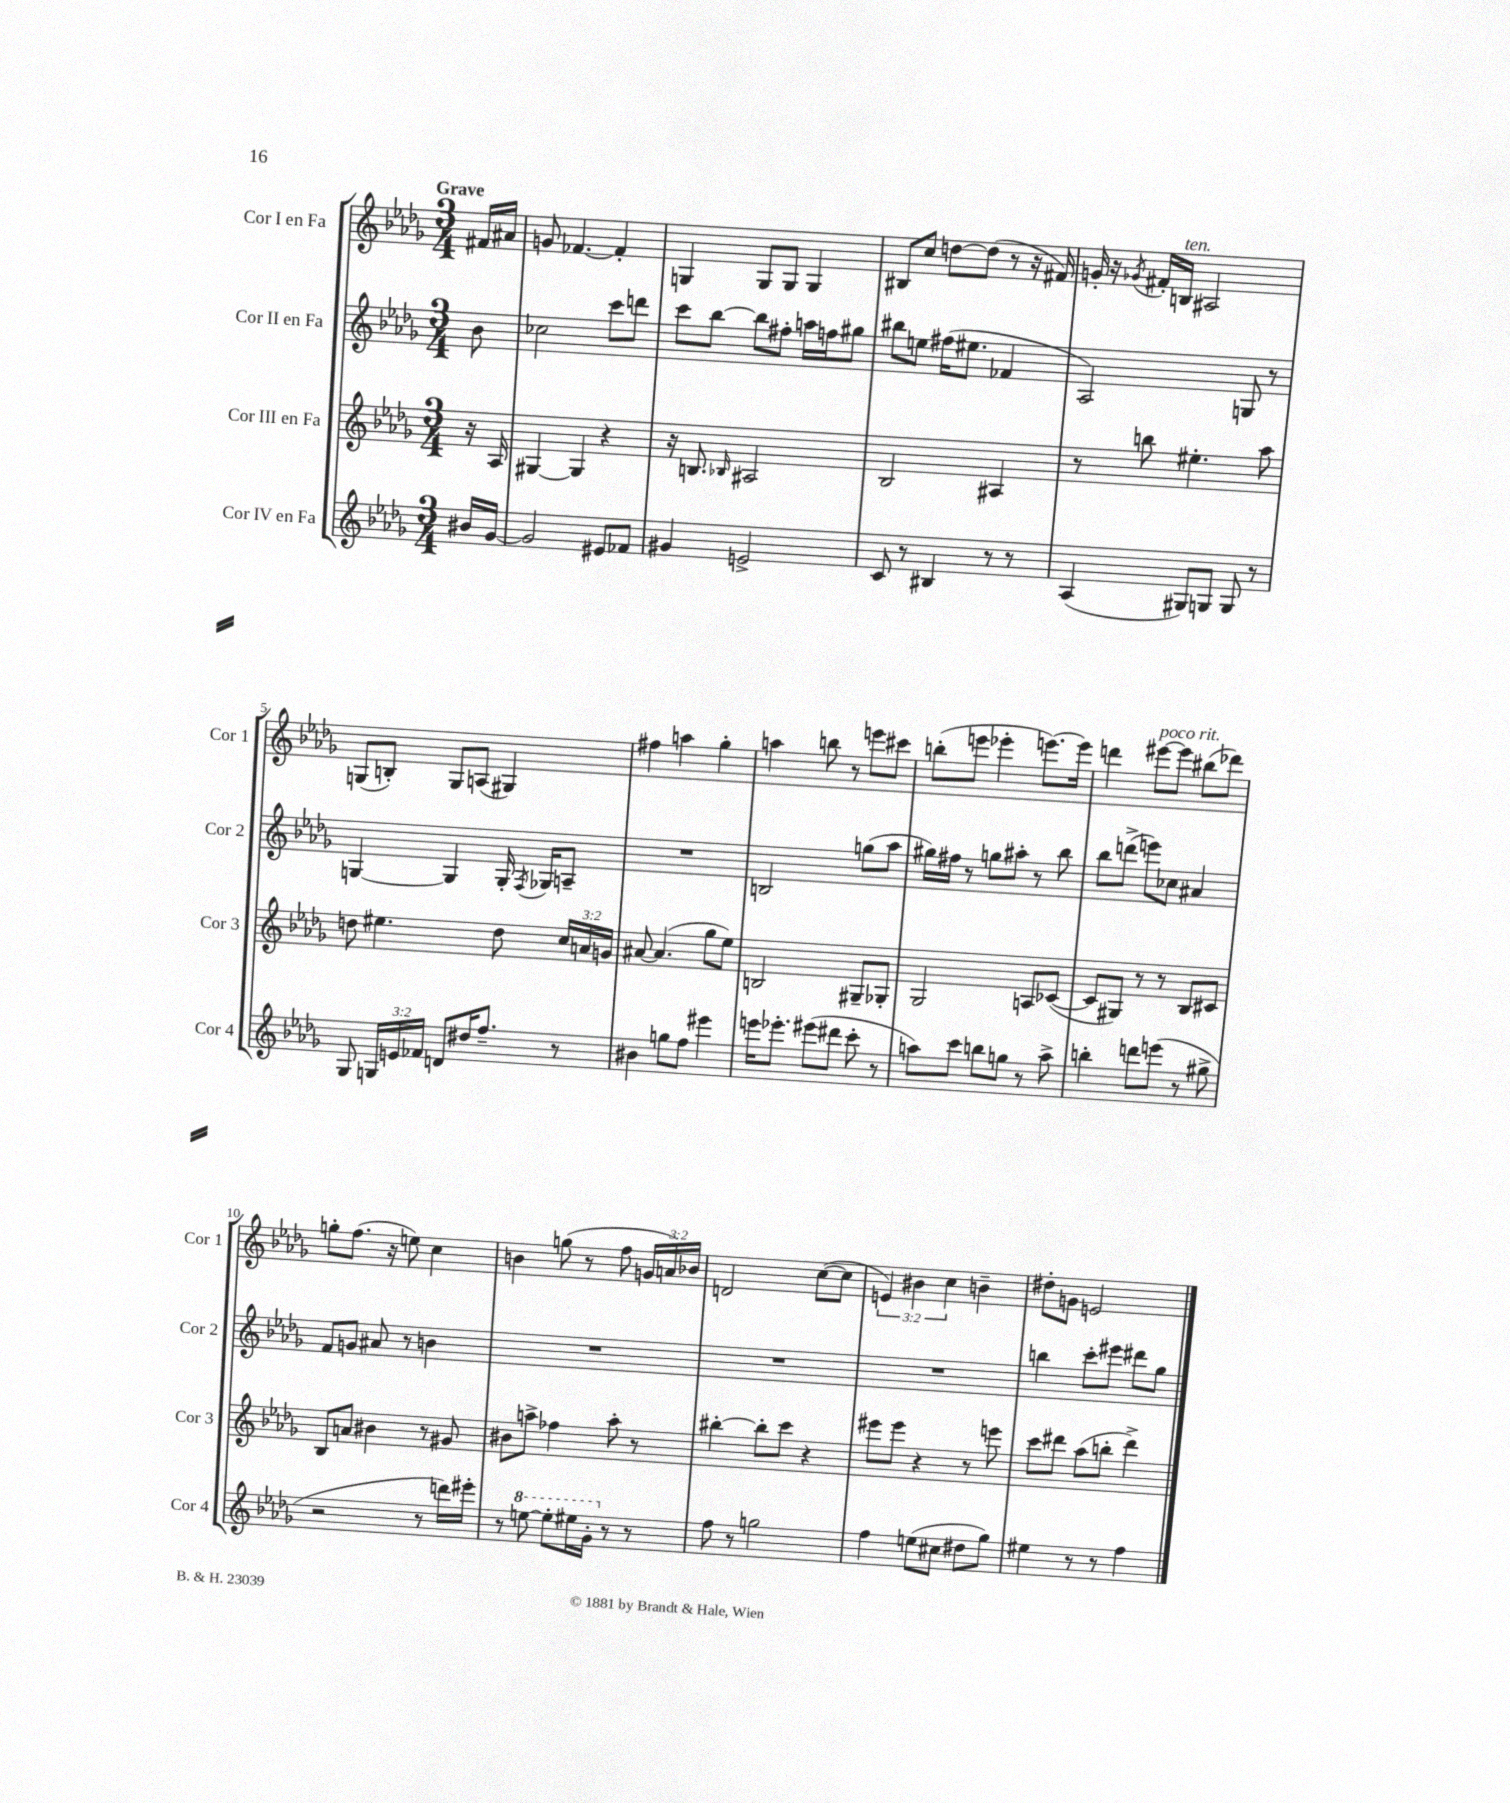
<<
\new StaffGroup <<
\new Staff = "s0" \with { instrumentName = "Cor I en Fa" shortInstrumentName = "Cor 1" } {
    \clef treble \key des \major \numericTimeSignature \time 3/4 \override Staff.TupletNumber.text = #tuplet-number::calc-fraction-text \partial 8 \tempo "Grave"
    \autoBeamOff fis'16[ ais'16] |
    g'8 fes'4.~ fes'4-. |
    g4 g8[ g8] g4 |
    bis8[ c''8] d''8[~ d''8]( r8 r16 fis'16) |
    g'16-. r16 \acciaccatura { ges'8 } fis'16[-. b16]^\markup { \italic "ten." } ais2 |
    g8[( b8]-.) g8[ a8]( gis4) |
    fis''4 a''4 ges''4-. |
    a''4 b''8 r8 e'''8[ cis'''8] |
    b''8[-.( e'''8] ees'''4-. e'''8.[~) e'''16] |
    d'''4 eis'''8[~^\markup { \italic "poco rit." } eis'''8] bis''8[( des'''8]) |
    g''8[-. f''8.]( r16 e''8) c''4 |
    b'4 g''8( r8 f''8 \tuplet 3/2 { g'16[ a'16) bes'16] } |
    d'2 c''8[~( c''8] |
    \tuplet 3/2 { e'4) bis'4 c''4 } b'4-- |
    dis''8[-. g'8] e'2 \bar "|." |
}
\new Staff = "s1" \with { instrumentName = "Cor II en Fa" shortInstrumentName = "Cor 2" } {
    \clef treble \key des \major \numericTimeSignature \time 3/4 \partial 8
    \autoBeamOff bes'8 |
    ces''2 c'''8[ d'''8] |
    c'''8[ bes''8]~ bes''8[ fis''8]-. a''16[ f''16 gis''8] |
    bis''8[ e''8] fis''16[( eis''8.] fes'4 |
    aes2) g8 r8 |
    g4~ g4 g16-. \acciaccatura { f8 } ges16[ a8]-- |
    R2. |
    b2 g''8[( aes''8] |
    gis''16[) fis''16] r8 g''8[ ais''8]-. r8 bes''8 |
    bes''8[ d'''8]->( e'''8[) ces''8] ais'4 |
    f'8[ g'8] ais'8 r8 b'4 |
    R2. |
    R2. |
    R2. |
    b''4 c'''8[-. eis'''8] dis'''8[ ges''8] \bar "|." |
}
\new Staff = "s2" \with { instrumentName = "Cor III en Fa" shortInstrumentName = "Cor 3" } {
    \clef treble \key des \major \numericTimeSignature \time 3/4 \override Staff.TupletNumber.text = #tuplet-number::calc-fraction-text \partial 8
    \autoBeamOff r16 aes16 |
    gis4~ gis4 r4 |
    r16 b8. \grace { bes16 } ais2 |
    bes2 ais4 |
    r8 b''8 eis''4.-. aes''8 |
    d''8 eis''4. d''8 \tuplet 3/2 { c''16[ a'16 g'16] } |
    ais'8~ ais'4.( ges''8[ ees''8]) |
    b2 gis8[-- ges8]-. |
    ges2 a8[ ces'8]~( |
    ces'8[ gis8]) r8 r8 bes8[ cis'8] |
    bes8[ a'8] bis'4 r8 gis'8 |
    bis'8[ a''8]-> fes''4 a''8-. r8 |
    bis''4~-. bis''8[-. c'''8] r4 |
    eis'''8[ eis'''8] r4 r8 e'''8 |
    c'''8[ dis'''8] aes''8[( b''8]-. dis'''4->) \bar "|." |
}
\new Staff = "s3" \with { instrumentName = "Cor IV en Fa" shortInstrumentName = "Cor 4" } {
    \clef treble \key des \major \numericTimeSignature \time 3/4 \override Staff.TupletNumber.text = #tuplet-number::calc-fraction-text \partial 8
    \autoBeamOff bis'16[ ges'16]~ |
    ges'2 eis'8[ fes'8] |
    gis'4 e'2-> |
    c'8 r8 bis4 r8 r8 |
    aes4( gis8[) g8] g8 r8 |
    ges8 \tuplet 3/2 { g16[ e'16 fes'16] } d'8[ dis''16 f''8.]-- r8 |
    bis'4 g''8[ f''8] eis'''4 |
    e'''16[ ees'''8.]-. eis'''8[( dis'''8] c'''8-. r8 |
    a''8[) c'''8] b''8[ g''8] r8 a''8-> |
    b''4-. d'''8[ e'''8]( r8 gis''8-> |
    r2 r8 d'''16[) eis'''16]-. |
    r8 \ottava #1 e'''8~ e'''8[-. eis'''16 ges''16]-. \ottava #0 r8 r8 |
    f''8 r8 g''2 |
    f''4 e''8[( cis''8] dis''8[ ges''8]) |
    eis''4 r8 r8 f''4 \bar "|." |
}
>>
>>
